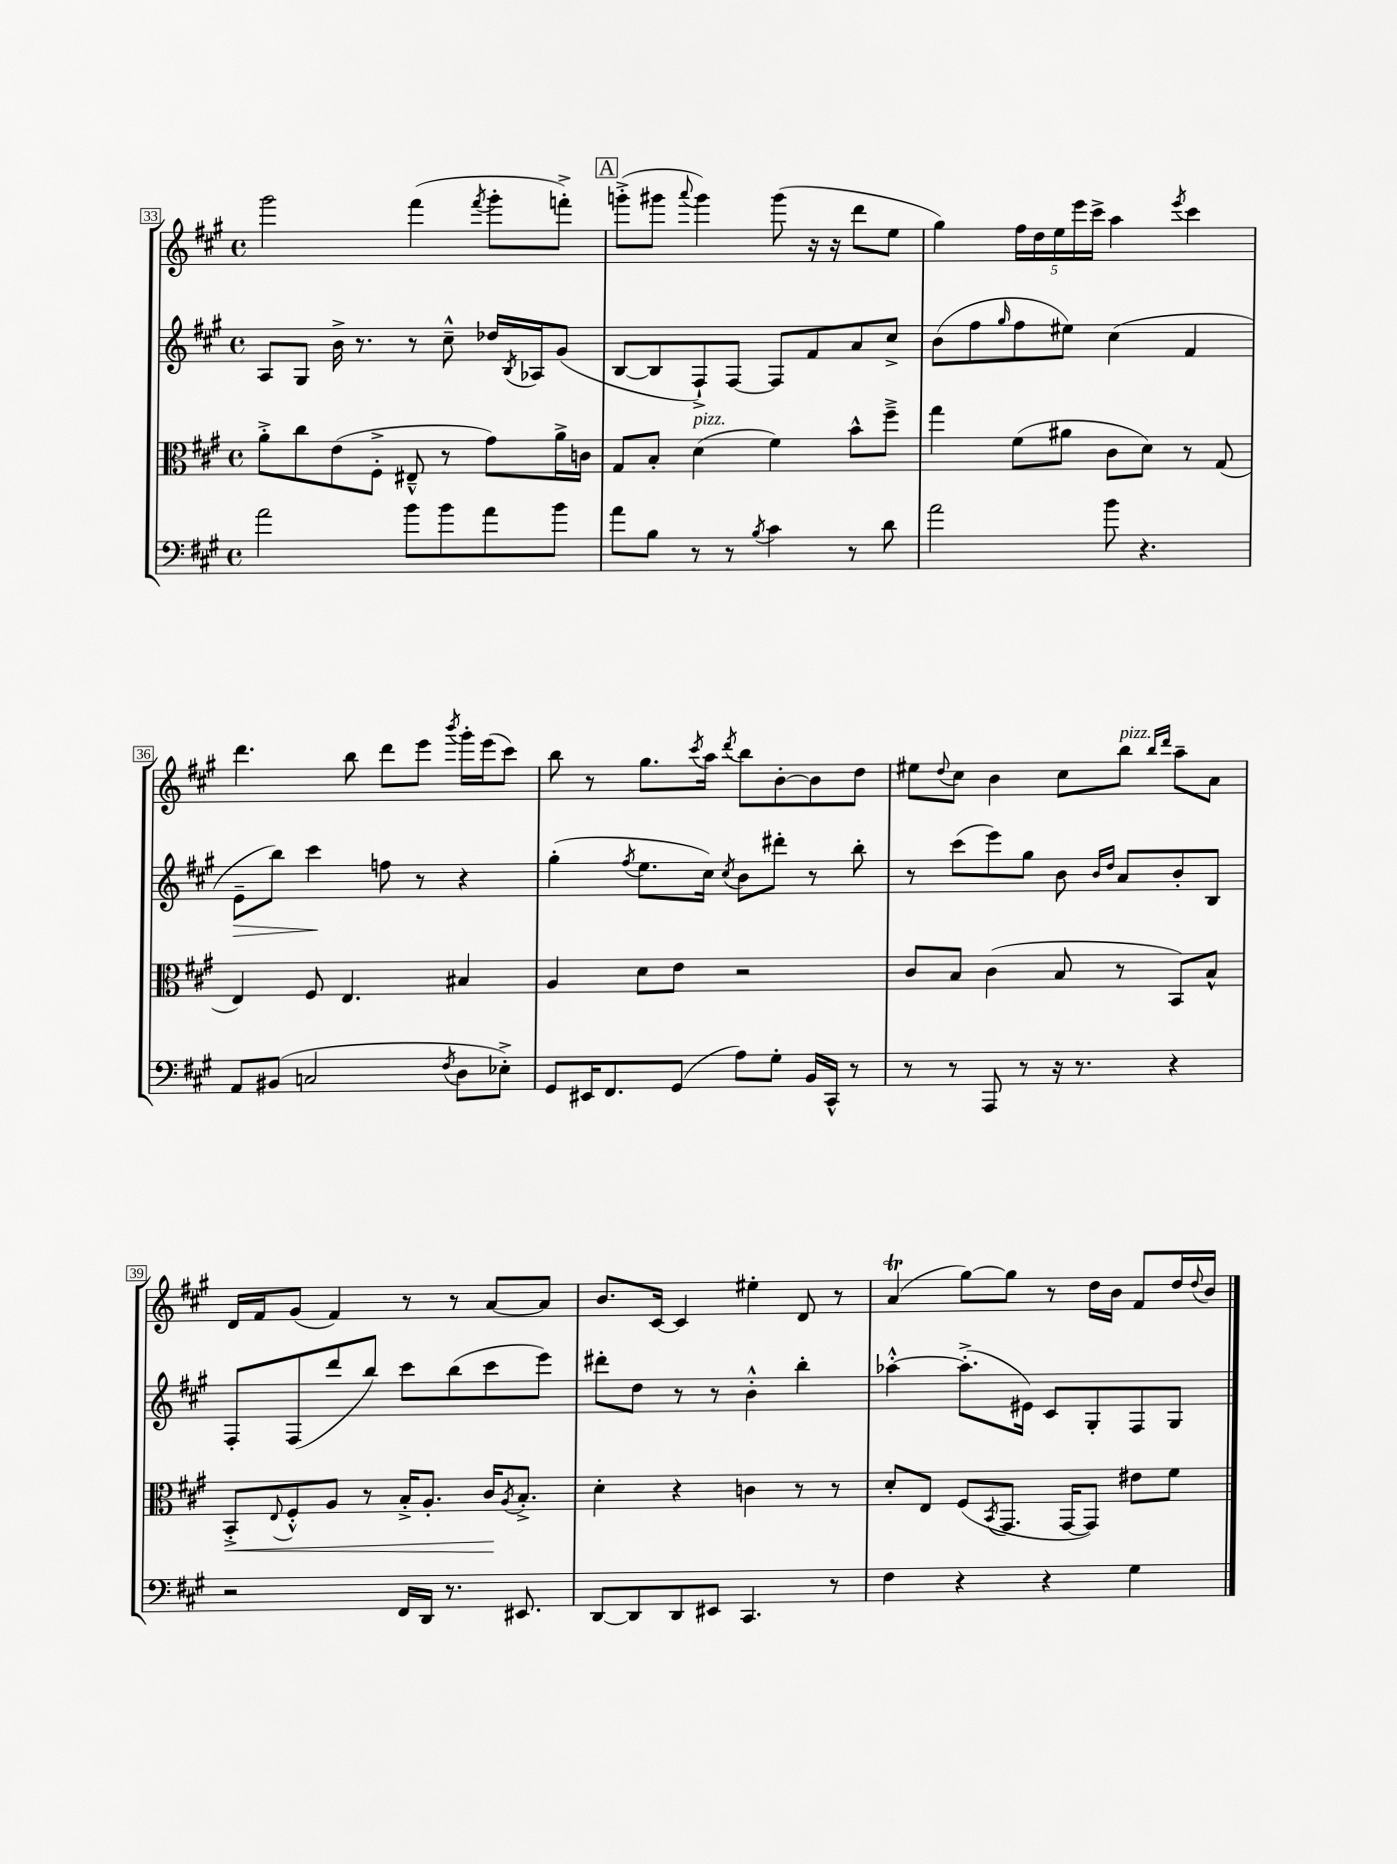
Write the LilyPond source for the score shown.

<<
\new StaffGroup <<
\new Staff = "s0" {
    \clef treble \key a \major \defaultTimeSignature \time 4/4
    gis'''2 fis'''4( \acciaccatura { fis'''8 } gis'''8-. f'''8-.->) |
    \mark \markup { \box "A" } g'''8-.->( gis'''8 \appoggiatura { a'''8 } gis'''4) gis'''8( r16 r16 d'''8 e''8 |
    gis''4) \tuplet 5/4 { fis''16 d''16 e''16 e'''16 cis'''16-> } a''4 \acciaccatura { e'''8 } cis'''4 |
    d'''4. b''8 d'''8 e'''8 \acciaccatura { b'''8 } gis'''16-. e'''16( cis'''8) |
    b''8 r8 gis''8. \acciaccatura { cis'''8 } a''16 \acciaccatura { d'''8 } b''8 b'8~-. b'8 d''8 |
    eis''8 \appoggiatura { d''8 } cis''8 b'4 cis''8 b''8^\markup { \italic "pizz." } \grace { b''16 d'''16 } a''8-- a'8 |
    d'16 fis'16 gis'8( fis'4) r8 r8 a'8~ a'8 |
    b'8. cis'16~ cis'4 eis''4-. d'8 r8 |
    a'4\trill( gis''8~) gis''8 r8 d''16 b'16 fis'8 d''16 \appoggiatura { d''8 } b'16 \bar "|." |
}
\new Staff = "s1" {
    \clef treble \key a \major \defaultTimeSignature \time 4/4
    a8 gis8 b'16-> r8. r8 cis''8---^ des''16 \acciaccatura { b8 } aes16 gis'8( |
    \mark \markup { \box "A" } b8~ b8 fis8-!->) fis8~ fis8 fis'8 a'8 cis''8-> |
    b'8( fis''8 \grace { gis''16 } fis''8 eis''8) cis''4( fis'4 |
    e'8--\> b''8) cis'''4\! f''8 r8 r4 |
    gis''4-.( \acciaccatura { fis''8 } e''8. cis''16) \acciaccatura { cis''8 } b'8 dis'''8-. r8 b''8-. |
    r8 cis'''8( e'''8) gis''8 b'8 \grace { b'16 d''16 } a'8 b'8-. b8 |
    fis8-. fis8( d'''8 b''8) cis'''8 b''8( cis'''8 e'''8) |
    dis'''8-. d''8 r8 r8 b'4-.-^ b''4-. |
    aes''4~-.-^ aes''8.-.->( eis'16) cis'8 gis8-. fis8 gis8 \bar "|." |
}
\new Staff = "s2" {
    \clef alto \key a \major \defaultTimeSignature \time 4/4
    a'8-.-> cis''8 e'8( fis8-.-> eis8---^ r8 gis'8) a'16-> c'16 |
    \mark \markup { \box "A" } gis8 b8-. d'4^\markup { \italic "pizz." }( fis'4) b'8-^ fis''8---> |
    gis''4 fis'8( ais'8 cis'8 d'8) r8 gis8( |
    e4) fis8 e4. bis4 |
    a4 d'8 e'8 r2 |
    cis'8 b8 cis'4( b8 r8 b,8) b8-^ |
    b,8-.->\< \appoggiatura { e8 } fis8-.-^ a8 r8 b16-.-> a8.-. cis'16\! \acciaccatura { a8 } b8.-.-> |
    d'4-. r4 c'4 r8 r8 |
    d'8-. e8 fis8( \acciaccatura { b,8 } gis,8. gis,16~ gis,8) eis'8 fis'8 \bar "|." |
}
\new Staff = "s3" {
    \clef bass \key a \major \defaultTimeSignature \time 4/4
    a'2 b'8 b'8 a'8 b'8 |
    \mark \markup { \box "A" } a'8 b8 r8 r8 \acciaccatura { b8 } cis'4 r8 d'8 |
    a'2 b'8 r4. |
    a,8 bis,8( c2 \acciaccatura { fis8 } d8 ees8-.->) |
    gis,8 eis,16 fis,8. gis,8( a8) gis8-. b,16 cis,16-^ r8 |
    r8 r8 a,,8 r8 r16 r8. r4 |
    r2 fis,16 d,16 r8. eis,8. |
    d,8~ d,8 d,8 eis,8 cis,4. r8 |
    fis4 r4 r4 gis4 \bar "|." |
}
>>
>>
\layout { \context { \Score currentBarNumber = #33 \override BarNumber.stencil = #(make-stencil-boxer 0.1 0.3 ly:text-interface::print) } }
